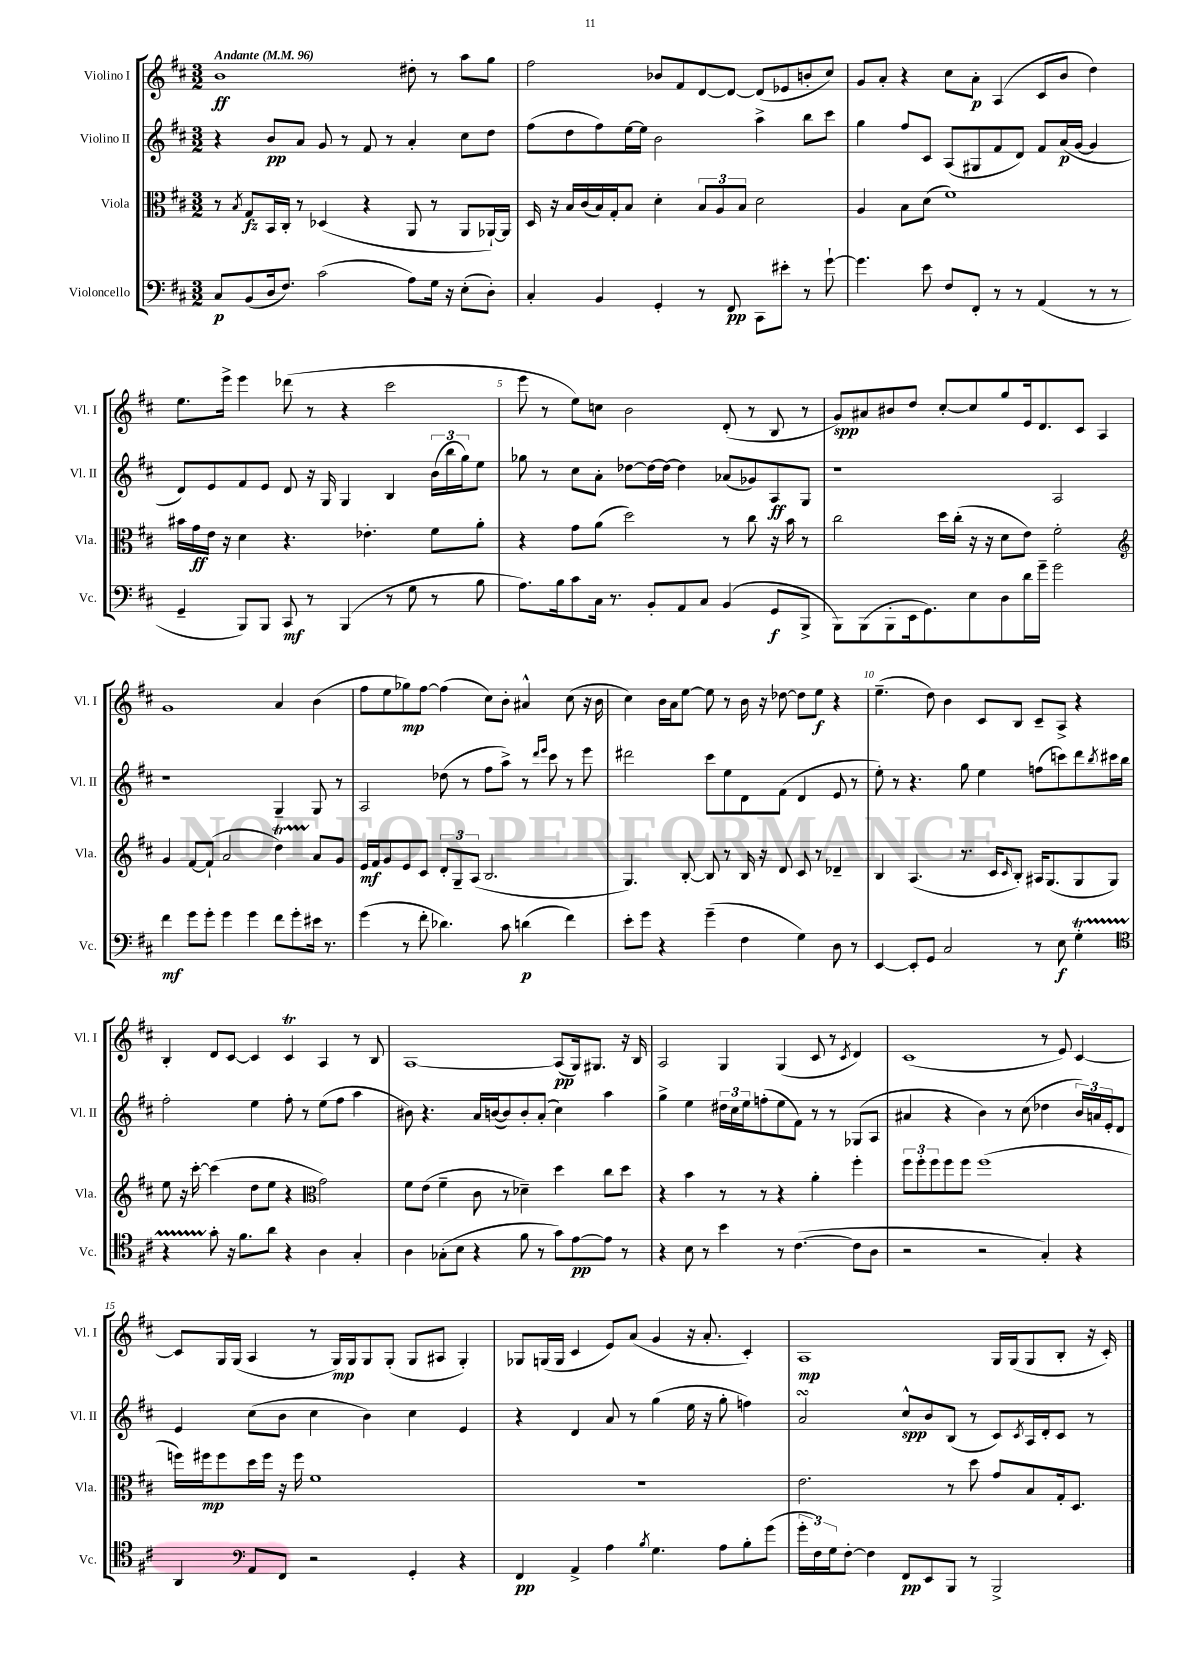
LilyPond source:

<<
\new StaffGroup <<
\new Staff = "s0" \with { instrumentName = "Violino I" shortInstrumentName = "Vl. I" } {
    \clef treble \key d \major \numericTimeSignature \time 3/2 \tempo "Andante" 4 = 96
    b'1\ff dis''8-. r8 a''8 g''8 |
    fis''2 bes'8 fis'8 d'8~ d'8~ d'8( ees'8 b'8-. cis''8) |
    g'8 a'8-. r4 cis''8 a'8-.\p a4( cis'8 b'8 d''4) |
    e''8. e'''16-> e'''4 des'''8( r8 r4 cis'''2 |
    e'''8 r8 e''8) c''8 b'2 d'8-.( r8 b8 r8 |
    g'8\spp) ais'8 bis'8 d''8 cis''8~-. cis''8 g''8 e'16 d'8. cis'8 a4 |
    g'1 a'4 b'4( |
    fis''8 e''8 ges''8\mp) fis''8~ fis''4( cis''8) b'8-. ais'4-^ cis''8( r16 b'16 |
    cis''4) b'16 a'16 e''8~ e''8 r8 b'16 r16 des''8~ des''8 e''8\f r4 |
    e''4.--( d''8) b'4 cis'8 b8 cis'8-- a8-> r4 |
    b4-. d'8 cis'8~ cis'4 cis'4\trill a4 r8 b8 |
    a1~ a8\pp( g16) gis8. r16 b16 |
    a2 g4 g4( cis'8 r8 \acciaccatura { cis'8 } d'4) |
    cis'1( r8 e'8) cis'4~ |
    cis'8 g16 g16( a4 r8 g16\mp) g16 g8 g8-.( g8 ais8 g4-.) |
    ges8 g16( g16 cis'4 e'8) a'8( g'4 r16 a'8.-. cis'4-.) |
    a1\mp g16 g16( g8 b8-. r16 cis'16-.) \bar "|." |
}
\new Staff = "s1" \with { instrumentName = "Violino II" shortInstrumentName = "Vl. II" } {
    \clef treble \key d \major \numericTimeSignature \time 3/2
    r4 b'8\pp a'8 g'8 r8 fis'8 r8 a'4-. cis''8 d''8 |
    fis''8( d''8 fis''8) e''16~ e''16 b'2 a''4-> b''8 cis'''8 |
    g''4 fis''8 cis'8 a8( gis8 fis'8 d'8) fis'8 a'16\p( g'16~ g'4 |
    d'8) e'8 fis'8 e'8 d'8 r16 g16 g4 b4 \tuplet 3/2 { b'16( b''16 g''16) } e''8 |
    ges''8 r8 cis''8 a'8-. des''8~ des''16~ des''16~ des''4 aes'8( ges'8) a8\ff g8 |
    r1 a2 |
    r1 g4-- g8 r8 |
    a2 des''8( r8 fis''8 a''8->) r8 \grace { d'''16 e'''16 } cis'''8 r8 e'''8 |
    dis'''2 cis'''8 e''8 d'8 fis'8( d'4 e'8 r8 |
    e''8-.) r8 r4. g''8 e''4 f''8( c'''8) d'''8 \acciaccatura { b''8 } cis'''16 b''16 |
    fis''2-. e''4 fis''8-. r8 e''8( fis''8 a''4 |
    bis'8) r4. a'16 b'16~( b'8) b'8-. a'8-.( cis''4) a''4 |
    g''4-> e''4 \tuplet 3/2 { dis''16 cis''16 e''16 } f''8-.( e''8 fis'8) r8 r8 ges8( a8 |
    ais'4 r4 b'4) r8 cis''8( des''4 \tuplet 3/2 { b'16) a'16 e'16-. } d'8 |
    e'4 cis''8( b'8 cis''4 b'4) cis''4 e'4 |
    r4 d'4 a'8 r8 g''4( e''16 r16 g''8-. f''4) |
    a'2\turn cis''8-^\spp b'8 b8( r8 cis'8) \acciaccatura { cis'8 } a16 d'16-. cis'8 r8 \bar "|." |
}
\new Staff = "s2" \with { instrumentName = "Viola" shortInstrumentName = "Vla." } {
    \clef alto \key d \major \numericTimeSignature \time 3/2
    r8 \acciaccatura { b8 } g8\fz b,16 cis16-. r8 des4( r4 a,8 r8 a,8 aes,16~-!) aes,16 |
    d16 r16 b16 cis'16( b16) g16-. b8 d'4-. \tuplet 3/2 { b8 a8 b8 } d'2 |
    a4 b8 d'8( fis'1) |
    bis'16 g'16\ff e'16 r16 d'4 r4. ees'4.-. fis'8 a'8-. |
    r4 g'8 a'8( d''2) r8 cis''8 r16 b'16 r8 |
    cis''2 d''16 cis''16-.( r16 r16 d'8 e'8) fis'2-. |
    \clef treble g'4 fis'8~ fis'8-!( a'2 d''4\startTrillSpan) a'8\stopTrillSpan g'8 |
    e'16\mf fis'16 g'8 e'8 cis'8 \tuplet 3/2 { d'8-. g8-- a8( } b2. |
    g4.) b8~-. b8 r8 b16 r16 d'8 cis'8 r8 des'4-- |
    b4 a4.( r8. cis'16 \grace { cis'16 } b8-.) ais16 g8.( g8 g8) |
    e''8 r16 cis'''16~-. cis'''4( d''8 e''8 r4 \clef alto g'2) |
    fis'8 e'8( fis'4-- cis'8 r8 des'4--) d''4 cis''8 d''8 |
    r4 b'4 r8 r8 r4 a'4-. fis''4-. |
    \tuplet 3/2 { fis''8 fis''8-. fis''8 } fis''8 fis''8 fis''1( |
    f''16) fis''16\mp fis''8 d''16 fis''16 r16 fis''16 fis'1 |
    R1. |
    e'2. r8 d''8 g'8 b8 g16-. d8. \bar "|." |
}
\new Staff = "s3" \with { instrumentName = "Violoncello" shortInstrumentName = "Vc." } {
    \clef bass \key d \major \numericTimeSignature \time 3/2
    cis8\p b,8( d16 fis8.) cis'2( a8) g16 r16 e8-.( d8-.) |
    cis4-. b,4 g,4-. r8 fis,8\pp cis,8 eis'8-. r8 g'8~-! |
    g'4. e'8 fis8 fis,8-. r8 r8 a,4( r8 r8 |
    g,4-- b,,8) b,,8 cis,8\mf r8 b,,4( r8 g8 r8 b8 |
    a8.) b16 cis'8 cis16 r8. b,8-. a,8 cis8 b,4( g,8\f b,,8-> |
    b,,8) b,,8( b,,8-. e,16 g,8.) e8 d8 d'16 g'16-- g'2 |
    fis'4\mf g'8 g'8-. g'4 g'4 fis'8 g'8-. eis'16 r8. |
    g'4( r8 fis'8-. des'4.) cis'8 d'4\p( fis'4) |
    e'8-. g'8 r4 g'4--( fis4 g4) d8 r8 |
    e,4~ e,8-. g,8 cis2 r8 e8\f g4-.\startTrillSpan |
    \clef tenor r4 g'8-.\stopTrillSpan r16 fis'8. a'8 r4 a4 g4-. |
    a4 ges8-.( b8 r4 fis'8 r8 g'8) e'8~\pp e'8 r8 |
    r4 b8 r8 b'4 r8 cis'4.~( cis'8 a8 |
    r2 r2 g4-.) r4 |
    a,4 \clef bass a,8 fis,8 r2 g,4-. r4 |
    fis,4\pp a,4-> a4 \acciaccatura { b8 } g4. a8 b8-. g'8( |
    \tuplet 3/2 { g'16-. fis16) g16 } fis8~-. fis4 fis,8\pp e,8 b,,8 r8 b,,2-> \bar "|." |
}
>>
>>
\layout { \context { \Score \override BarNumber.break-visibility = ##(#f #t #t) barNumberVisibility = #(every-nth-bar-number-visible 5) } }
